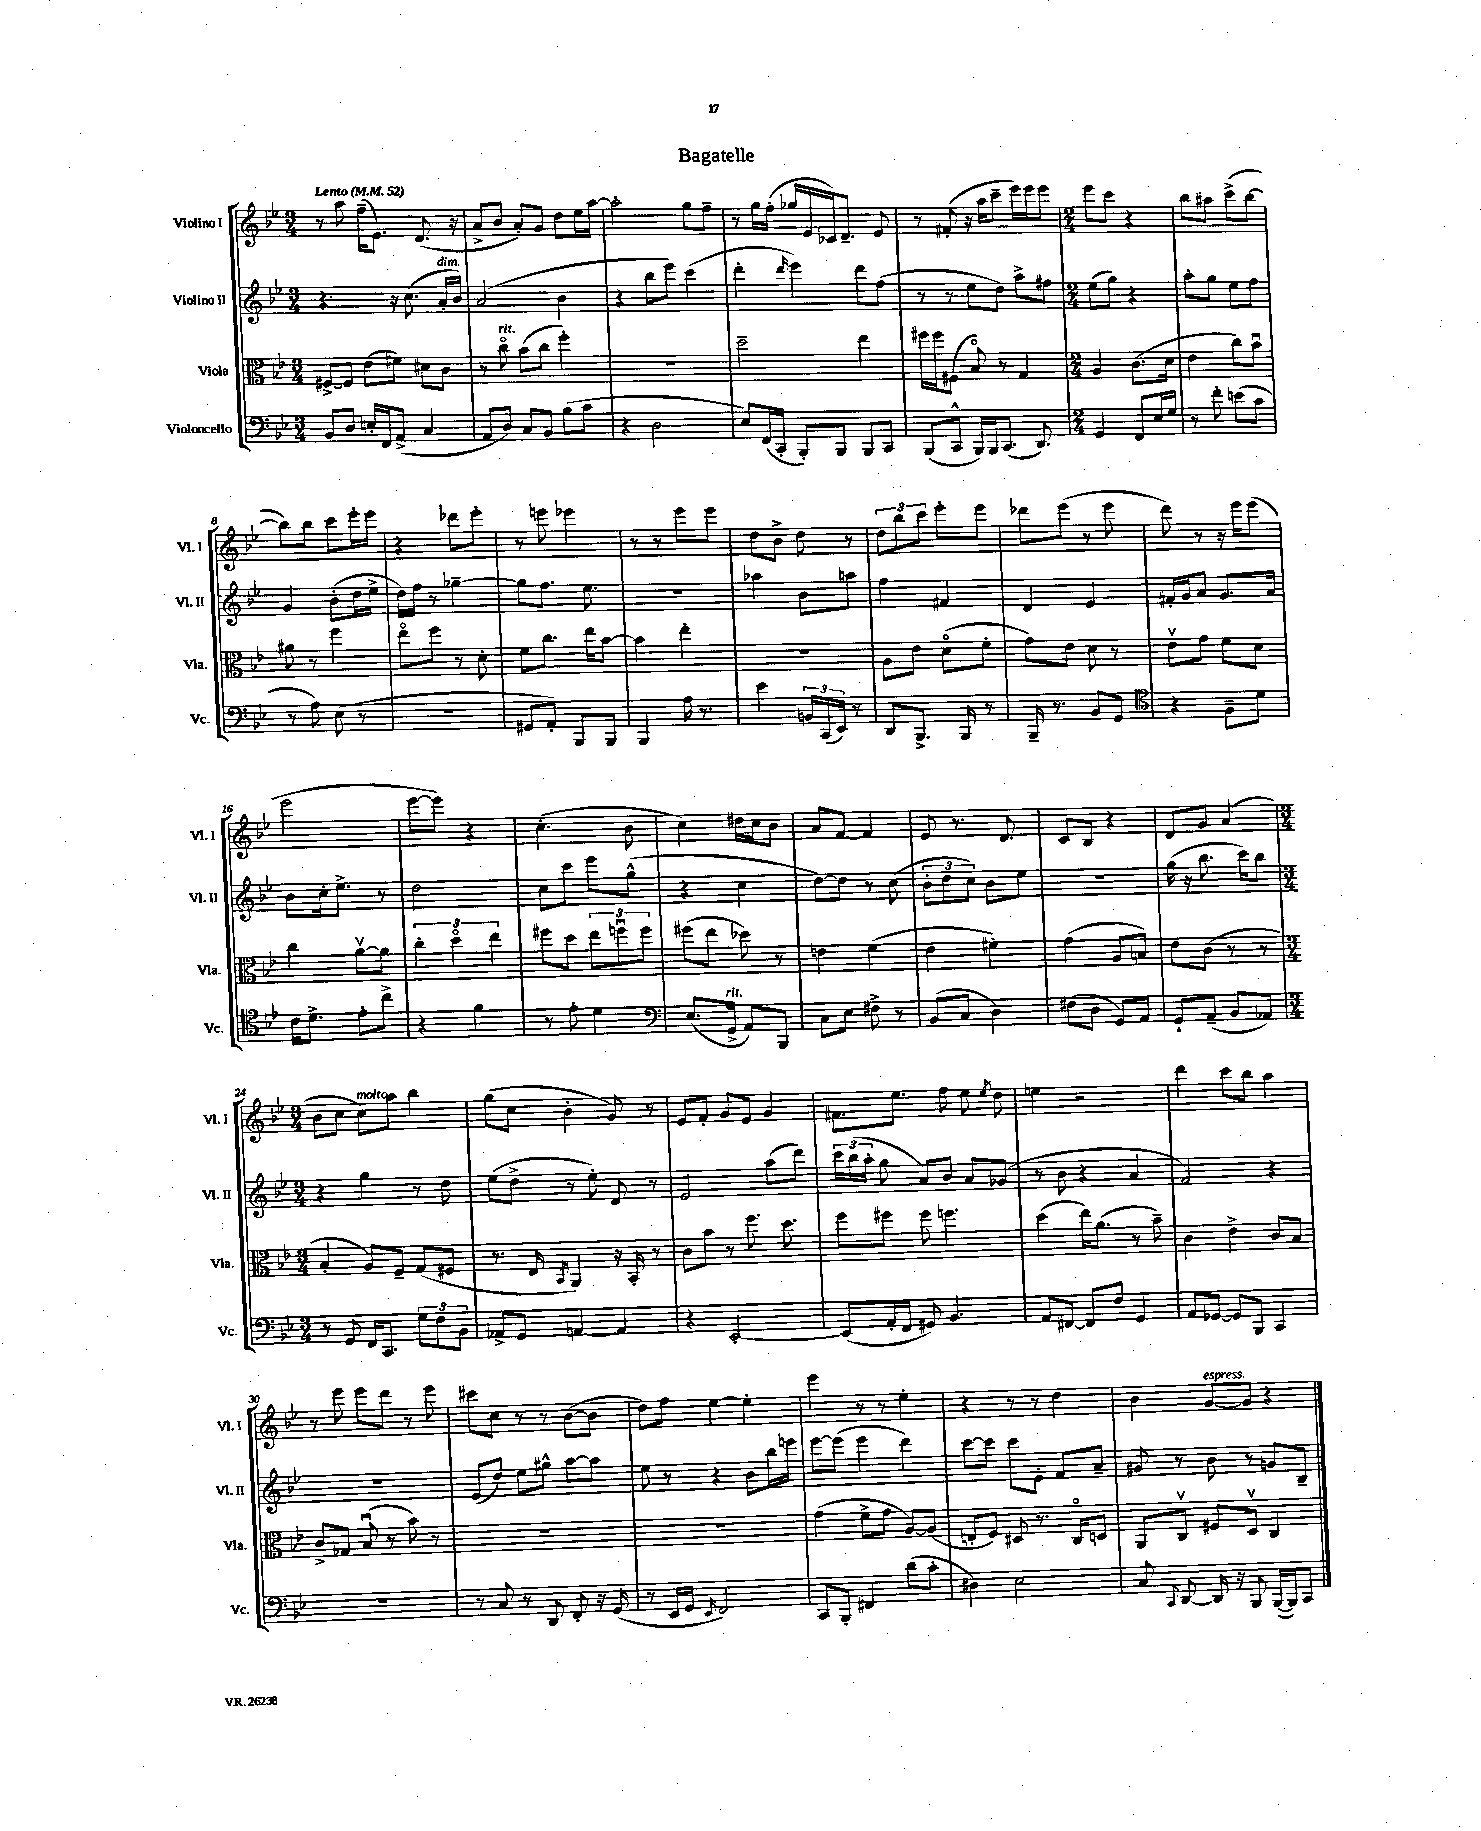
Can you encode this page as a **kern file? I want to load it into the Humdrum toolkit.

**kern	**kern	**kern	**kern
*staff4	*staff3	*staff2	*staff1
*clefF4	*clefC3	*clefG2	*clefG2
*k[b-e-]	*k[b-e-]	*k[b-e-]	*k[b-e-]
*M3/4	*M3/4	*M3/4	*M3/4
*MM52	*MM52	*MM52	*MM52
8BB-	[8F#^	4.r	8r
8D	8F#]	.	8aa
16E'	(8e-	.	(16ff~
16FF	.	.	8.e-)
(8AA^	8f#)	16r	.
.	.	(8.cc	.
4C	8d#	.	(8.d
.	8c	16a'	.
.	.	16b-)	16r
=	=	=	=
8AA	8r	(2a	8a^
8D)	8cco	.	8b-
8C	(8b-	.	8a')
8BB-	8cc	.	8g
(8B-	4ff')	4b-	8dd
8c	.	.	16ee-
.	.	.	[16aa
=	=	=	=
4r	2.r	4r	2aa']
2D	.	8bb-	.
.	.	8eee-)	.
.	.	(4ccc	8gg
.	.	.	8ff~
=	=	=	=
8E-)	2dd~	4ddd'	8r
(16FF	.	.	16gg
16CC'	.	.	(16ff'
.	.	16qqddd	.
8BBB-')	.	4eee-)	16gg-
.	.	.	16e-
8BBB-	.	.	16c-)
.	.	.	8.d~
8BBB-	4ee-	8ddd	.
8CC	.	(8ff	8e-
=	=	=	=
(8BBB-	16ff#	8r	8r
.	16ff#	.	.
8CC^^	(8F#	8r	(8f#'
16BBB-)	8B-o)	8ee-	16r
16BBB-	.	.	16aa
(8.CC	8r	8dd)	8ccc~
.	4G	8aa^	16eee-)
8.DD)	.	.	16eee-
.	.	8ff#	8eee-
=	=	=	=
*M2/4	*M2/4	*M2/4	*M2/4
4GG	4A	(8ee-	8eee-
.	.	8gg)	8ccc
8FF	(8.c	4r	4r
16E-	.	.	.
16G	16d	.	.
=	=	=	=
8r	4e-	8aa'	8bb-
8f'	.	8gg	8aa#
(8e	8cc)	8ee-	(8ccc^
8c	8b-u	8ff	[8bb-
=	=	=	=
8r	8a#	4g	8bb-])
8A)	8r	.	8bb-
(8E-	4ff	(8b-'	8ccc
8r	.	16dd	16eee-'
.	.	16ee-^	16eee-
=	=	=	=
2r	8ee-o	16dd)	4r
.	.	16ff	.
.	8ff	8r	.
.	8r	[4gg-~	8ddd-
.	8d'	.	8eee-'
=	=	=	=
8GG#	8f	8gg-]	8r
8AA')	8.cc	8.ff	8eee
8BBB-	.	.	4eee-
.	16ee-	8.ee-	.
8BBB-	[8b-	.	.
=	=	=	=
4BBB-	4b-]	2r	8r
.	.	.	8r
16A	4ee-'	.	8eee-
8.r	.	.	.
.	.	.	8eee-
=	=	=	=
4e-	2r	4aa-	8dd
.	.	.	8b-^
24BB	.	8b-	8dd
(24CC	.	.	.
24EE-)	.	.	.
8r	.	8aa	8r
=	=	=	=
8DD	8A	4ff	12dd
.	.	.	12bb-
8.BBB-^	8e-	.	.
.	.	.	12ccc
.	(8do	4f#	8eee-'
16BBB-	.	.	.
8r	8f'	.	8eee-
=	=	=	=
16BBB-~	8g)	4d	8ddd-
8.r	.	.	.
.	8e-	.	(8eee-
8BB-	8d	4e-	8r
8GG	8r	.	8eee-
=	=	=	=
*clefC4	*	*	*
4r	8e-v	16f#'	8ddd)
.	.	16g	.
.	8g	8a	8r
8F~	8f	8.g	16r
.	.	.	16eee-
8d	8d	.	(8eee-
.	.	16a	.
=	=	=	=
16c	4cc	8b-	2eee-
8.d^	.	.	.
.	.	16cc'	.
.	.	8.ee-^	.
8e-'	[8av	.	.
8cc^	8a]	8r	.
=	=	=	=
4r	6cc'	2dd	[8eee-
.	.	.	8eee-])
.	6ddo	.	.
4f	.	.	4r
.	6ee-	.	.
=	=	=	=
8r	8ff#	8cc	(4.cc'
8e-'	8dd	8ccc	.
4d	12ee-	8eee-	.
.	12ffu	.	.
.	.	(8gg^^	8b-
.	12ff	.	.
=	=	=	=
*clefF4	*	*	*
(8.E-	(8ff#	4r	4cc)
.	8ee-	.	.
16GG^	.	.	.
8AA)	8dd-)	4cc	16dd#
.	.	.	16cc
8BBB-	8r	.	8b-
=	=	=	=
8C	4e	[8dd)	8a
8E-	.	8dd]	[8f
8F#^	(4f	8r	4f]
8r	.	(8cc	.
=	=	=	=
(8BB-	4e-	12b-'	8e-
.	.	12dd	.
8C	.	.	8.r
.	.	12cc)	.
4D)	4f#')	8b-	.
.	.	.	8.d
.	.	8ee-	.
=	=	=	=
(8F#	(4g	2r	8c
8D	.	.	8B-
8GG)	8A	.	4r
8AA	8B)	.	.
=	=	=	=
8GG`	8e-	(16gg	8d
.	.	16r	.
(8AA~	(8c	8.bb-	8g
8BB-	8r	.	(4a
.	.	16ccc)	.
8AA-)	8r	8bb-	.
=	=	=	=
*M3/4	*M3/4	*M3/4	*M3/4
8r	4B-'	4r	8b-
8GG	.	.	8cc
16FF	8A)	4gg	8cc)
8.CC	.	.	.
.	8F~	.	8aa
12G	(8G	8r	4bb-
12F	.	.	.
.	8F#	8dd	.
12BB-	.	.	.
=	=	=	=
8AA-^	8.r	(8ee-	(8gg
8GG	.	8dd^	8cc
.	16E-	.	.
.	8qBB-	.	.
[4AA	4AA)	8r	4b-'
.	.	8ee-')	.
4AA]	16r	8d	8g)
.	16BB-'	.	.
.	8r	8r	8r
=	=	=	=
4r	8c	2e-	8e-
.	8b-	.	8f'
[2EE-'	8r	.	8g
.	8.ff	.	8e-
.	.	(8aa	4g
.	8.dd	.	.
.	.	8ddd)	.
=	=	=	=
(8EE-]	8ff	24ccc	8.f#
.	.	(24bb-	.
.	.	24aa'	.
16AA'	8ff#	8gg	.
16FF	.	.	8.ee-
8GG#)	8ff#	8a)	.
4.BB-	4.ff	8b-	8ff
.	.	8a	8ee-
.	.	.	8qee-
.	.	(8g-	8dd
=	=	=	=
8AA	(4dd	8r	4ee
[8FF#	.	8b-	.
8FF#]	16ee-)	4r	2r
.	(8.a	.	.
8F	.	.	.
4GG	8r	4a	.
.	8b-~)	.	.
=	=	=	=
8AA	4c	2f)	4ddd
[8GG-	.	.	.
8GG-]	4e-^	.	8ccc
8BBB-	.	.	8bb-
4CC	8c	4r	4aa
.	8B-	.	.
=	=	=	=
2.r	8c^	2.r	8r
.	8G-	.	8eee-
.	(8B-u	.	8eee-
.	8r	.	8ddd
.	8b-)	.	8r
.	8r	.	8eee-
=	=	=	=
8r	2.r	(8e-	8ccc#
8C	.	8dd)	8cc
8r	.	8ee-	8r
8DD	.	8gg#^^	8r
8FF'	.	[8aa	([8b-
16r	.	8aa]	8b-]
(16GG	.	.	.
=	=	=	=
8r	2.r	8ee-	8dd)
16EE-	.	8r	8ff
16GG	.	.	.
16qqEE-	.	.	.
2FF)	.	4r	[4ee-
.	.	8b-	4ee-']
.	.	16bb-	.
.	.	16eee	.
=	=	=	=
8CC	(4g	[8eee-	4eee-
8BBB-'	.	(8eee-]	.
4FF#	8f^	4eee-	8r
.	8g	.	8r
(8d	[8A)	4ddd)	4ee-'
8c'	(8A]	.	.
=	=	=	=
4D#)	8E'	[8ccc	4r
.	8F)	8ccc]	.
2E-	8D#	8ccc	8r
.	8.r	8e-'	8r
.	.	8f	4dd
.	16Co	.	.
.	8D	8a~	.
=	=	=	=
8C	8AA	8g#	4b-
8qqCC	.	.	.
[8DD	8Cv	8r	.
16DD]	8F#	8b-	[8g
16r	.	.	.
8BBB-	8Dv	8r	8g]
([16BBB-	4C	8g	4r
16BBB-])	.	.	.
8CC	.	8B-~	.
==	==	==	==
*-	*-	*-	*-
